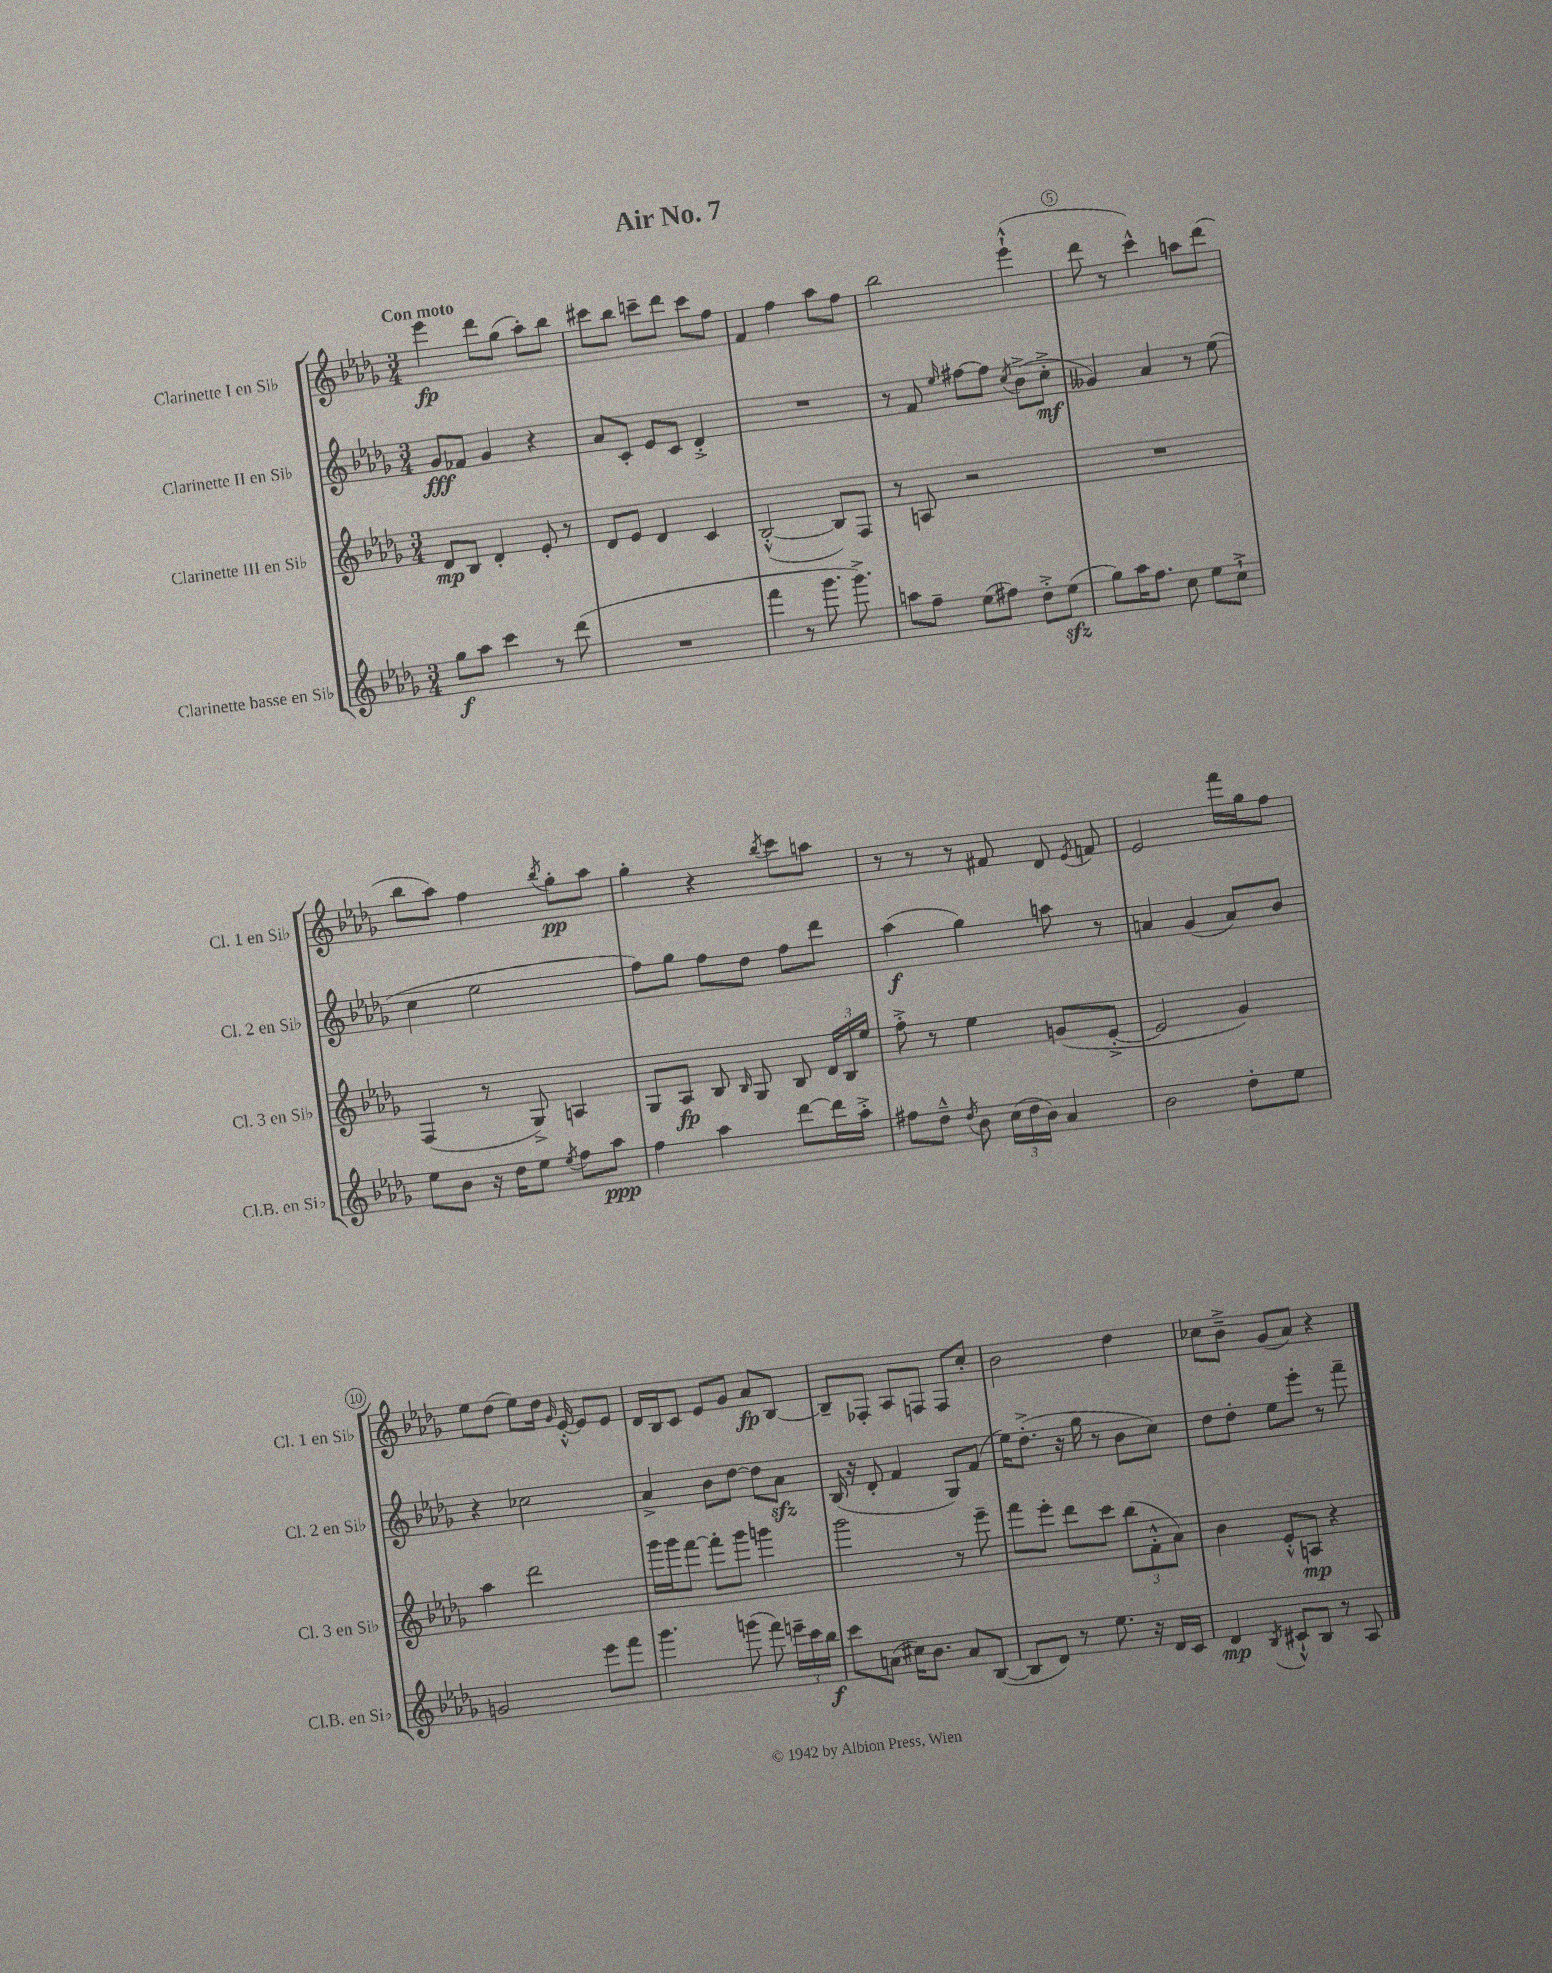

**kern	**kern	**kern	**kern
*staff4	*staff3	*staff2	*staff1
*clefG2	*clefG2	*clefG2	*clefG2
*k[b-e-a-d-g-]	*k[b-e-a-d-g-]	*k[b-e-a-d-g-]	*k[b-e-a-d-g-]
*M3/4	*M3/4	*M3/4	*M3/4
8gg-	8d-	8g-	4eee-
8aa-	8B-	8f-	.
4ccc	4d-'	4g-	8ddd-
.	.	.	(8gg-
8r	8e-'	4r	8aa-')
(8ddd-	8r	.	8bb-
=	=	=	=
2.r	8d-	8a-	8ccc#
.	8e-	8c'	8bb-
.	4d-	8e-	8ccc~
.	.	8c	8ddd-
.	4c	4d-'^	8ccc
.	.	.	8ff
=	=	=	=
4fff	([2B-'^^	2.r	4f
8r	.	.	4ff
8.ggg-	.	.	.
.	8B-])	.	8aa-
8.ggg-^)	.	.	.
.	8F	.	8ff
=	=	=	=
8aa	8r	8r	2bb-
8ff~	8A	8f	.
.	.	16qqee-	.
(8ee-	2r	[8ff#	.
8ff#)	.	8ff#]	.
.	.	8qcc	.
8dd-'^	.	(8b-^	(4eee-`^^
(8ee-	.	8cc'^	.
=	=	=	=
8gg-)	2.r	4g--)	8ddd-
16aa-	.	.	8r
8.ff	.	.	.
.	.	4a-	4ccc^^)
8cc	.	.	.
8ee-	.	8r	8aa
8cc`^	.	(8ee-	(8ddd-
=	=	=	=
8ee-	(4F	4cc	8bb-
8b-	.	.	8aa-)
16r	8r	2ee-	4ff
16dd-	.	.	.
8ee-	8G-^)	.	.
8qee-	.	.	8qbb-
8ff	4A	.	8gg-'
8aa-	.	.	8aa-
=	=	=	=
4ff	8G-	8ff)	4gg-'
.	8A-	8gg-	.
4aa-	8B-	8ff	4r
.	16qqB-	.	.
.	8G-	8dd-	.
.	.	.	8qbb-
[8ddd-	8B-	8ff	8ccc
16ddd-]	24d-	8ddd-	8aa
.	24B-	.	.
16aa-'^	.	.	.
.	24ee-	.	.
=	=	=	=
8ff#	8ff'^	(4aa-	8r
8dd-~^^	8r	.	8r
8qdd-	.	.	.
8b-	4ee-	4gg-)	8r
(24cc	.	.	8f#
24dd-	.	.	.
24b-)	.	.	.
4a-	(8g	8aa	8d-
.	.	.	8qe-
.	[8e-'^	8r	8f
=	=	=	=
2b-	2e-]	4a	2e-
.	.	(4g-	.
8dd-'	4g-)	8a)	16fff
.	.	.	16gg-
8ee-	.	8b-	8ff
=	=	=	=
2g	4aa-	4r	8ee-
.	.	.	(8dd-
.	2ddd-	2cc-	8ee-)
.	.	.	16dd-
.	.	.	16qqg-
.	.	.	[16e-'^^
8eee-	.	.	8e-]
8fff	.	.	8e-
=	=	=	=
4.ggg-	16ggg-	4a-^	16d-
.	16ggg-	.	16B-
.	[8fff	.	8c
.	8fff']	8b-	8e-
(8ggg	8ggg-	[8dd-	8g-
8fff)	4ggg	8dd-]	8a-
24eee~	.	8a-	[8B-
24ccc	.	.	.
24bb-	.	.	.
=	=	=	=
8ccc	2ggg-	(16B-	8B-~]
.	.	16r	.
(8a	.	8d-'	8F-'
16cc#)	.	4f	8A-
8.b-	.	.	.
.	.	.	8F
8a	8r	8G-)	8F
([8B-	8eee-~	(8f	8cc'
=	=	=	=
8B-]	8fff	16ee-)	2b-
.	.	(8.dd-'^	.
8d-)	8eee-'	.	.
8r	8ddd-	16r	.
.	.	16gg-	.
8.ee-	8ccc	8r	.
.	(12bb-	8b-	4dd-
16r	.	.	.
.	12f'^^	.	.
16d-	.	8cc)	.
.	12a-)	.	.
16c	.	.	.
=	=	=	=
4d-	4b-	8dd-	8cc-
.	.	8dd-'	8b-~^
8qB-	.	.	.
8c#`^^	8e-'^^	8ee-	(8g-
8B-	8A	8eee-'	8a-)
8r	4r	8r	4r
8A-	.	8fff~	.
==	==	==	==
*-	*-	*-	*-
